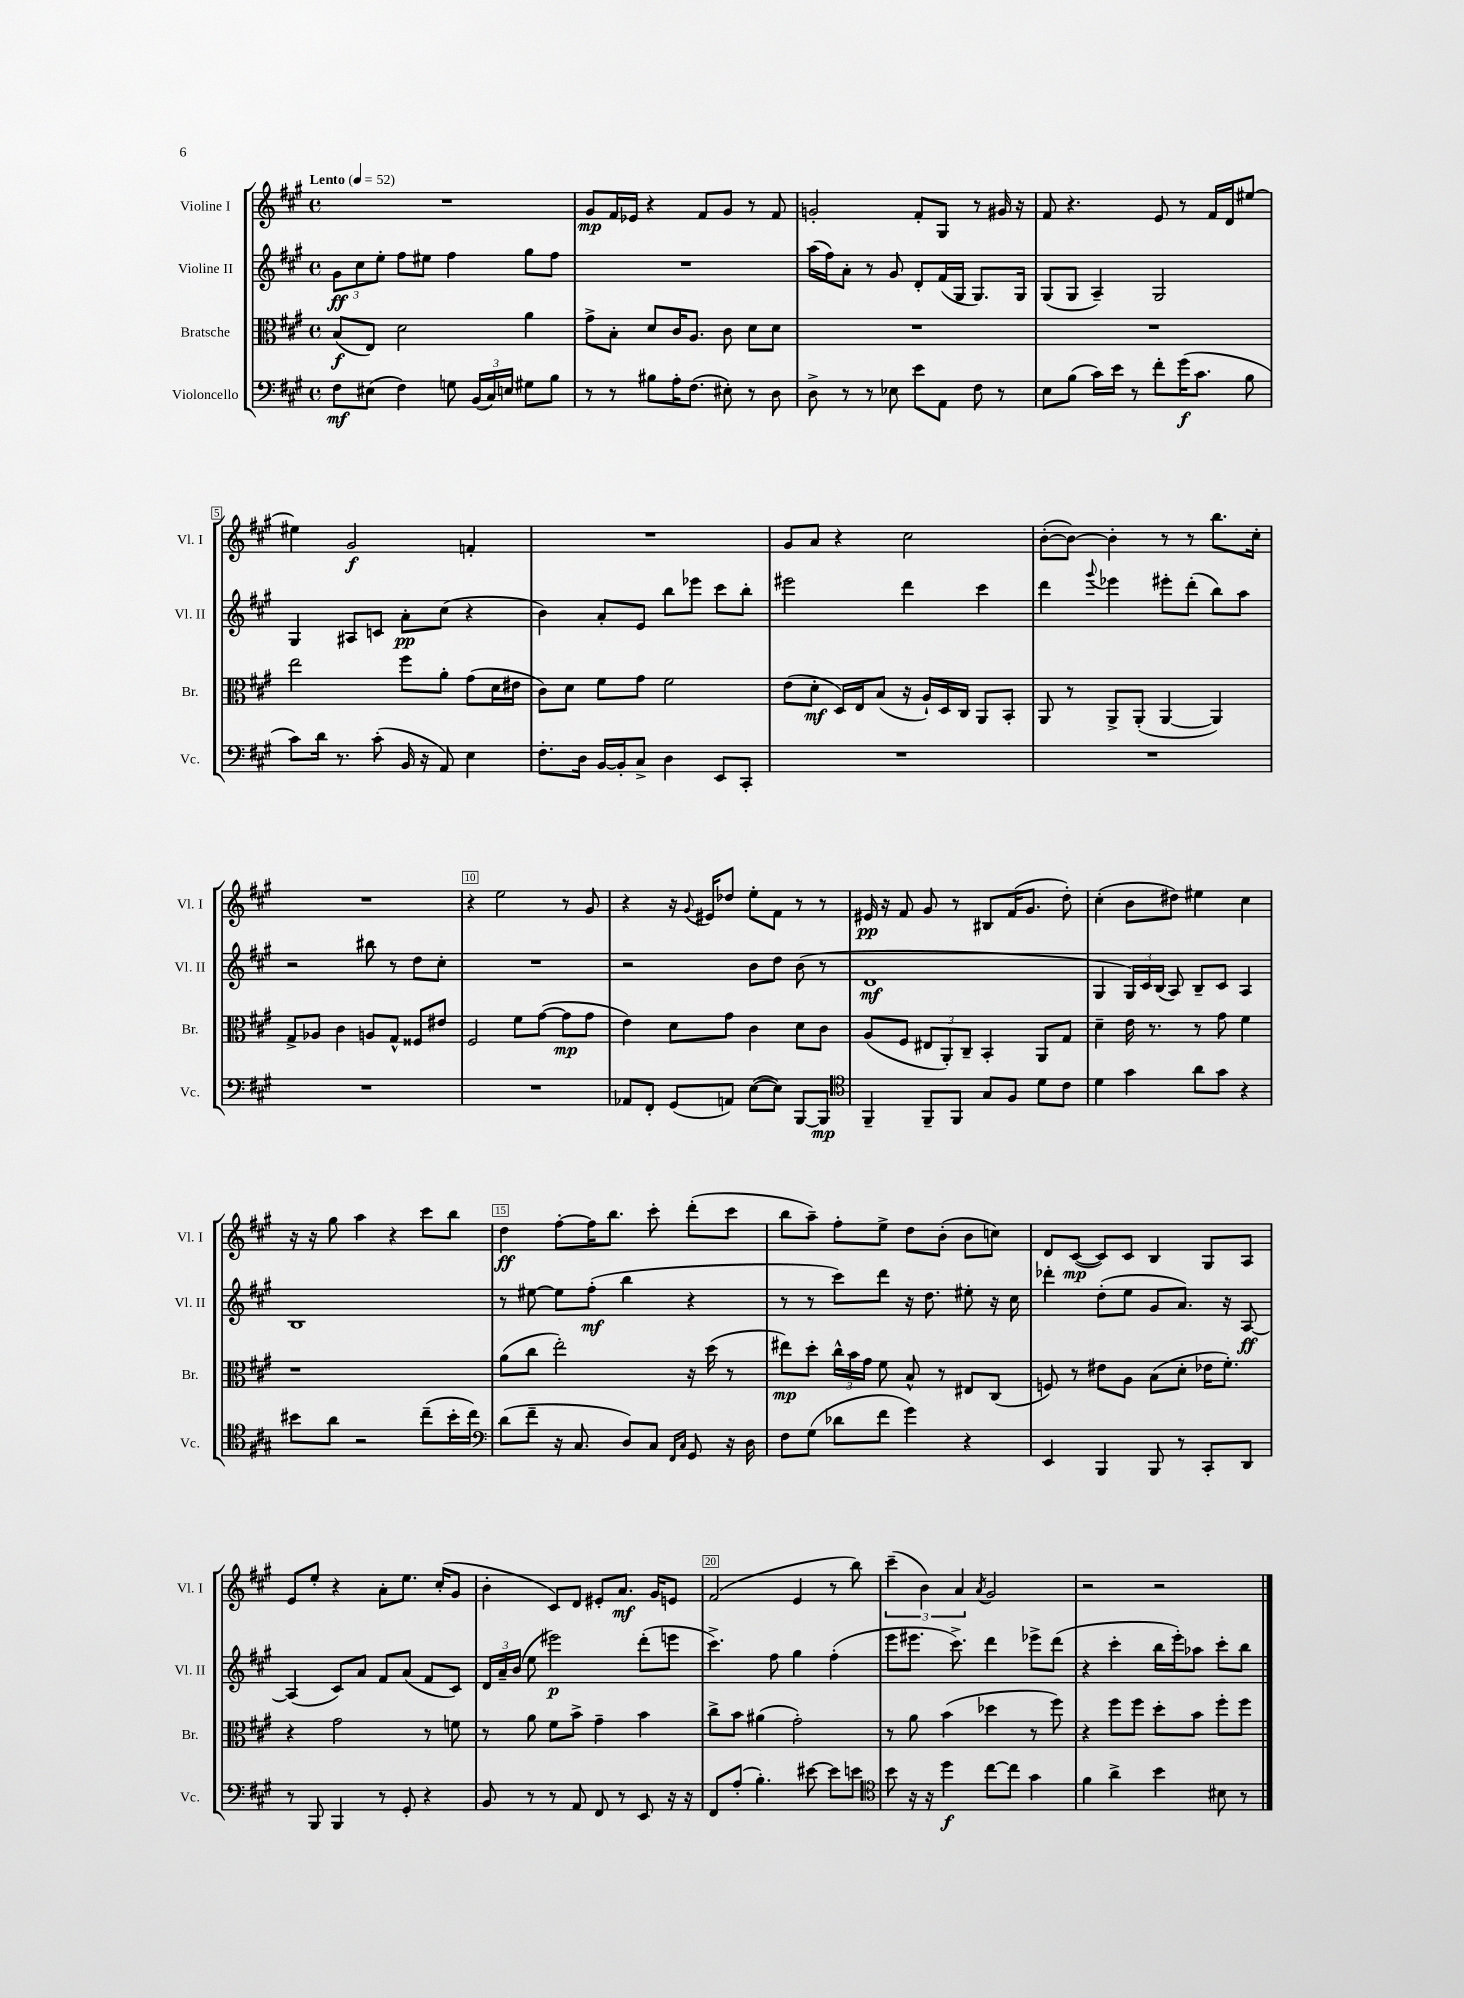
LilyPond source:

<<
\new StaffGroup <<
\new Staff = "s0" \with { instrumentName = "Violine I" shortInstrumentName = "Vl. I" } {
    \clef treble \key a \major \defaultTimeSignature \time 4/4 \tempo "Lento" 4 = 52
    \autoBeamOff R1 |
    gis'8[\mp fis'16 ees'16] r4 fis'8[ gis'8] r8 fis'8 |
    g'2-. fis'8[-. gis8] r8 gis'16 r16 |
    fis'8 r4. e'8 r8 fis'16[ d'16 eis''8]~ |
    eis''4 gis'2\f f'4-. |
    R1 |
    gis'8[ a'8] r4 cis''2 |
    b'8[~-.( b'8]~) b'4-. r8 r8 b''8.[ cis''16]-. |
    R1 |
    r4 e''2 r8 gis'8 |
    r4 r16 \appoggiatura { gis'8 } eis'16[ des''8] e''8[-. fis'8] r8 r8 |
    eis'16\pp r16 fis'8 gis'8 r8 bis8[ fis'16( gis'8.] d''8-.) |
    cis''4-.( b'8[ dis''8]) eis''4 cis''4 |
    r16 r16 gis''8 a''4 r4 cis'''8[ b''8] |
    d''4\ff fis''8[~-. fis''16 b''8.] cis'''8-. d'''8[-.( cis'''8] |
    b''8[ a''8]--) fis''8[-. e''8]-> d''8[ b'8]-.( b'8[ c''8]) |
    d'8[ cis'8]~\mp( cis'8[) cis'8] b4 gis8[ a8] |
    e'8[ e''8]-. r4 a'8[-. e''8.] cis''16[-.( gis'8] |
    b'4-. cis'8[) d'8] eis'8[-. a'8.]\mf gis'16[ e'8] |
    fis'2( e'4 r8 b''8) |
    \tuplet 3/2 { cis'''4--( b'4) a'4 } \acciaccatura { a'8 } gis'2 |
    r2 r2 \bar "|." |
}
\new Staff = "s1" \with { instrumentName = "Violine II" shortInstrumentName = "Vl. II" } {
    \clef treble \key a \major \defaultTimeSignature \time 4/4
    \autoBeamOff \tuplet 3/2 { gis'8[\ff cis''8 e''8]-. } fis''8[ eis''8] fis''4 gis''8[ fis''8] |
    R1 |
    a''16[( fis''16) a'8]-. r8 gis'8 d'8[-. fis'16( gis16] gis8.[) gis16] |
    gis8[( gis8] a4--) gis2 |
    gis4 ais8[ c'8] a'8[-.\pp cis''8]( r4 |
    b'4) a'8[-. e'8] b''8[ ees'''8] cis'''8[ b''8]-. |
    eis'''2 d'''4 cis'''4 |
    d'''4 \appoggiatura { gis'''8 } ees'''4 eis'''8[-. d'''8]-.( b''8[) a''8] |
    r2 bis''8 r8 d''8[ cis''8]-. |
    R1 |
    r2 b'8[ d''8] b'8( r8 |
    d'1\mf |
    gis4 \tuplet 3/2 { gis16[) cis'16 b16]( } a8) b8[-- cis'8] a4 |
    b1 |
    r8 eis''8~ eis''8[ fis''8]-.\mf( b''4 r4 |
    r8 r8 cis'''8[) d'''8] r16 d''8. eis''8-. r16 cis''16 |
    des'''4-. d''8[-.( e''8] gis'8[ a'8.]) r16 a8~\ff |
    a4( cis'8[) a'8] fis'8[ a'8]( fis'8[ cis'8]) |
    \tuplet 3/2 { d'16[ a'16-- b'16]( } e''8 eis'''2\p) d'''8[-.( e'''8] |
    cis'''4.->) fis''8 gis''4 fis''4-.( |
    e'''8[ eis'''8.] cis'''8.->) d'''4 ees'''8[-> d'''8]( |
    r4 cis'''4-. b''16[ e'''16-.) aes''8] cis'''8[-. b''8] \bar "|." |
}
\new Staff = "s2" \with { instrumentName = "Bratsche" shortInstrumentName = "Br." } {
    \clef alto \key a \major \defaultTimeSignature \time 4/4
    \autoBeamOff b8[\f( e8]) d'2 a'4 |
    gis'8[-> b8]-. d'8[ cis'16 a8.] cis'8 d'8[ d'8] |
    R1 |
    R1 |
    e''2 fis''8[ a'8]-. gis'8[( d'16 eis'16] |
    cis'8[) d'8] fis'8[ gis'8] fis'2 |
    e'8[( d'8]-.\mf d16[) e16 b8]( r16 a16[-!) d16 cis16] a,8[ b,8]-. |
    a,8 r8 a,8[-> a,8]-.( a,4~ a,4) |
    gis8[-> aes8] cis'4 a8[ gis8]-^ fisis8[ eis'8] |
    fis2 fis'8[ gis'8]~( gis'8[\mp gis'8] |
    e'4) d'8[ gis'8] cis'4 d'8[ cis'8] |
    a8[( fis8] \tuplet 3/2 { eis8[ a,8-.) cis8]-- } b,4-. a,8[ gis8] |
    d'4-- e'16 r8. r8 gis'8 fis'4 |
    r1 |
    a'8[( cis''8] e''2-.) r16 d''16( r8 |
    eis''8[\mp) d''8]-. \tuplet 3/2 { cis''16[-^ b'16 gis'16] } fis'8 b8-^ r8 eis8[ cis8]( |
    f8) r8 eis'8[ a8] b8[( d'8]-. ees'16[ fis'8.]-.) |
    r4 gis'2 r8 f'8 |
    r8 a'8 fis'8[ b'8]-> gis'4-- b'4 |
    cis''8[-> b'8] ais'4( gis'2-.) |
    r8 a'8 b'4( des''4 r8 fis''8) |
    r4 fis''8[ fis''8] d''8[-. b'8] fis''8[-. fis''8] \bar "|." |
}
\new Staff = "s3" \with { instrumentName = "Violoncello" shortInstrumentName = "Vc." } {
    \clef bass \key a \major \defaultTimeSignature \time 4/4
    \autoBeamOff fis8[\mf eis8]( fis4) g8 \tuplet 3/2 { b,16[( cis16) e16] } gis8[ b8] |
    r8 r8 bis8[ a16-. fis8.]( eis8-.) r8 d8 |
    d8-> r8 r8 ees8 e'8[ a,8] fis8 r8 |
    e8[ b8]( cis'16[) e'16] r8 fis'8[-. gis'16\f( cis'8.] b8 |
    cis'8[) d'16] r8. cis'8-.( b,16 r16 a,8) e4 |
    fis8.[-. d16] b,16[~ b,16-. cis8]-> d4 e,8[ cis,8]-. |
    R1 |
    R1 |
    R1 |
    R1 |
    aes,8[ fis,8]-. gis,8[( a,8]) e8[~( e8]) b,,8[~ b,,8]\mp |
    \clef tenor fis,4-- fis,8[-- fis,8] gis8[ fis8] d'8[ cis'8] |
    d'4 gis'4 a'8[ gis'8] r4 |
    bis'8[ a'8] r2 cis''8[--( bis'16-. cis''16]) |
    \clef bass d'8[( fis'8]-- r16 cis8. d8[) cis8] \grace { fis,16[ cis16] } gis,8 r16 d16 |
    fis8[ gis8]( des'8[ fis'8] gis'4) r4 |
    e,4 b,,4 b,,8 r8 cis,8[-. d,8] |
    r8 b,,8 b,,4 r8 gis,8-. r4 |
    b,8 r8 r8 a,8 fis,8 r8 e,8 r16 r16 |
    fis,8[ a8]-.( b4.-.) eis'8~ eis'8[ e'8] |
    \clef tenor b'8 r16 r16 d''4\f cis''8[~ cis''8] gis'4 |
    fis'4 a'4-> b'4 bis8 r8 \bar "|." |
}
>>
>>
\layout { \context { \Score \override BarNumber.break-visibility = ##(#f #t #t) barNumberVisibility = #(every-nth-bar-number-visible 5) \override BarNumber.stencil = #(make-stencil-boxer 0.1 0.3 ly:text-interface::print) } }
